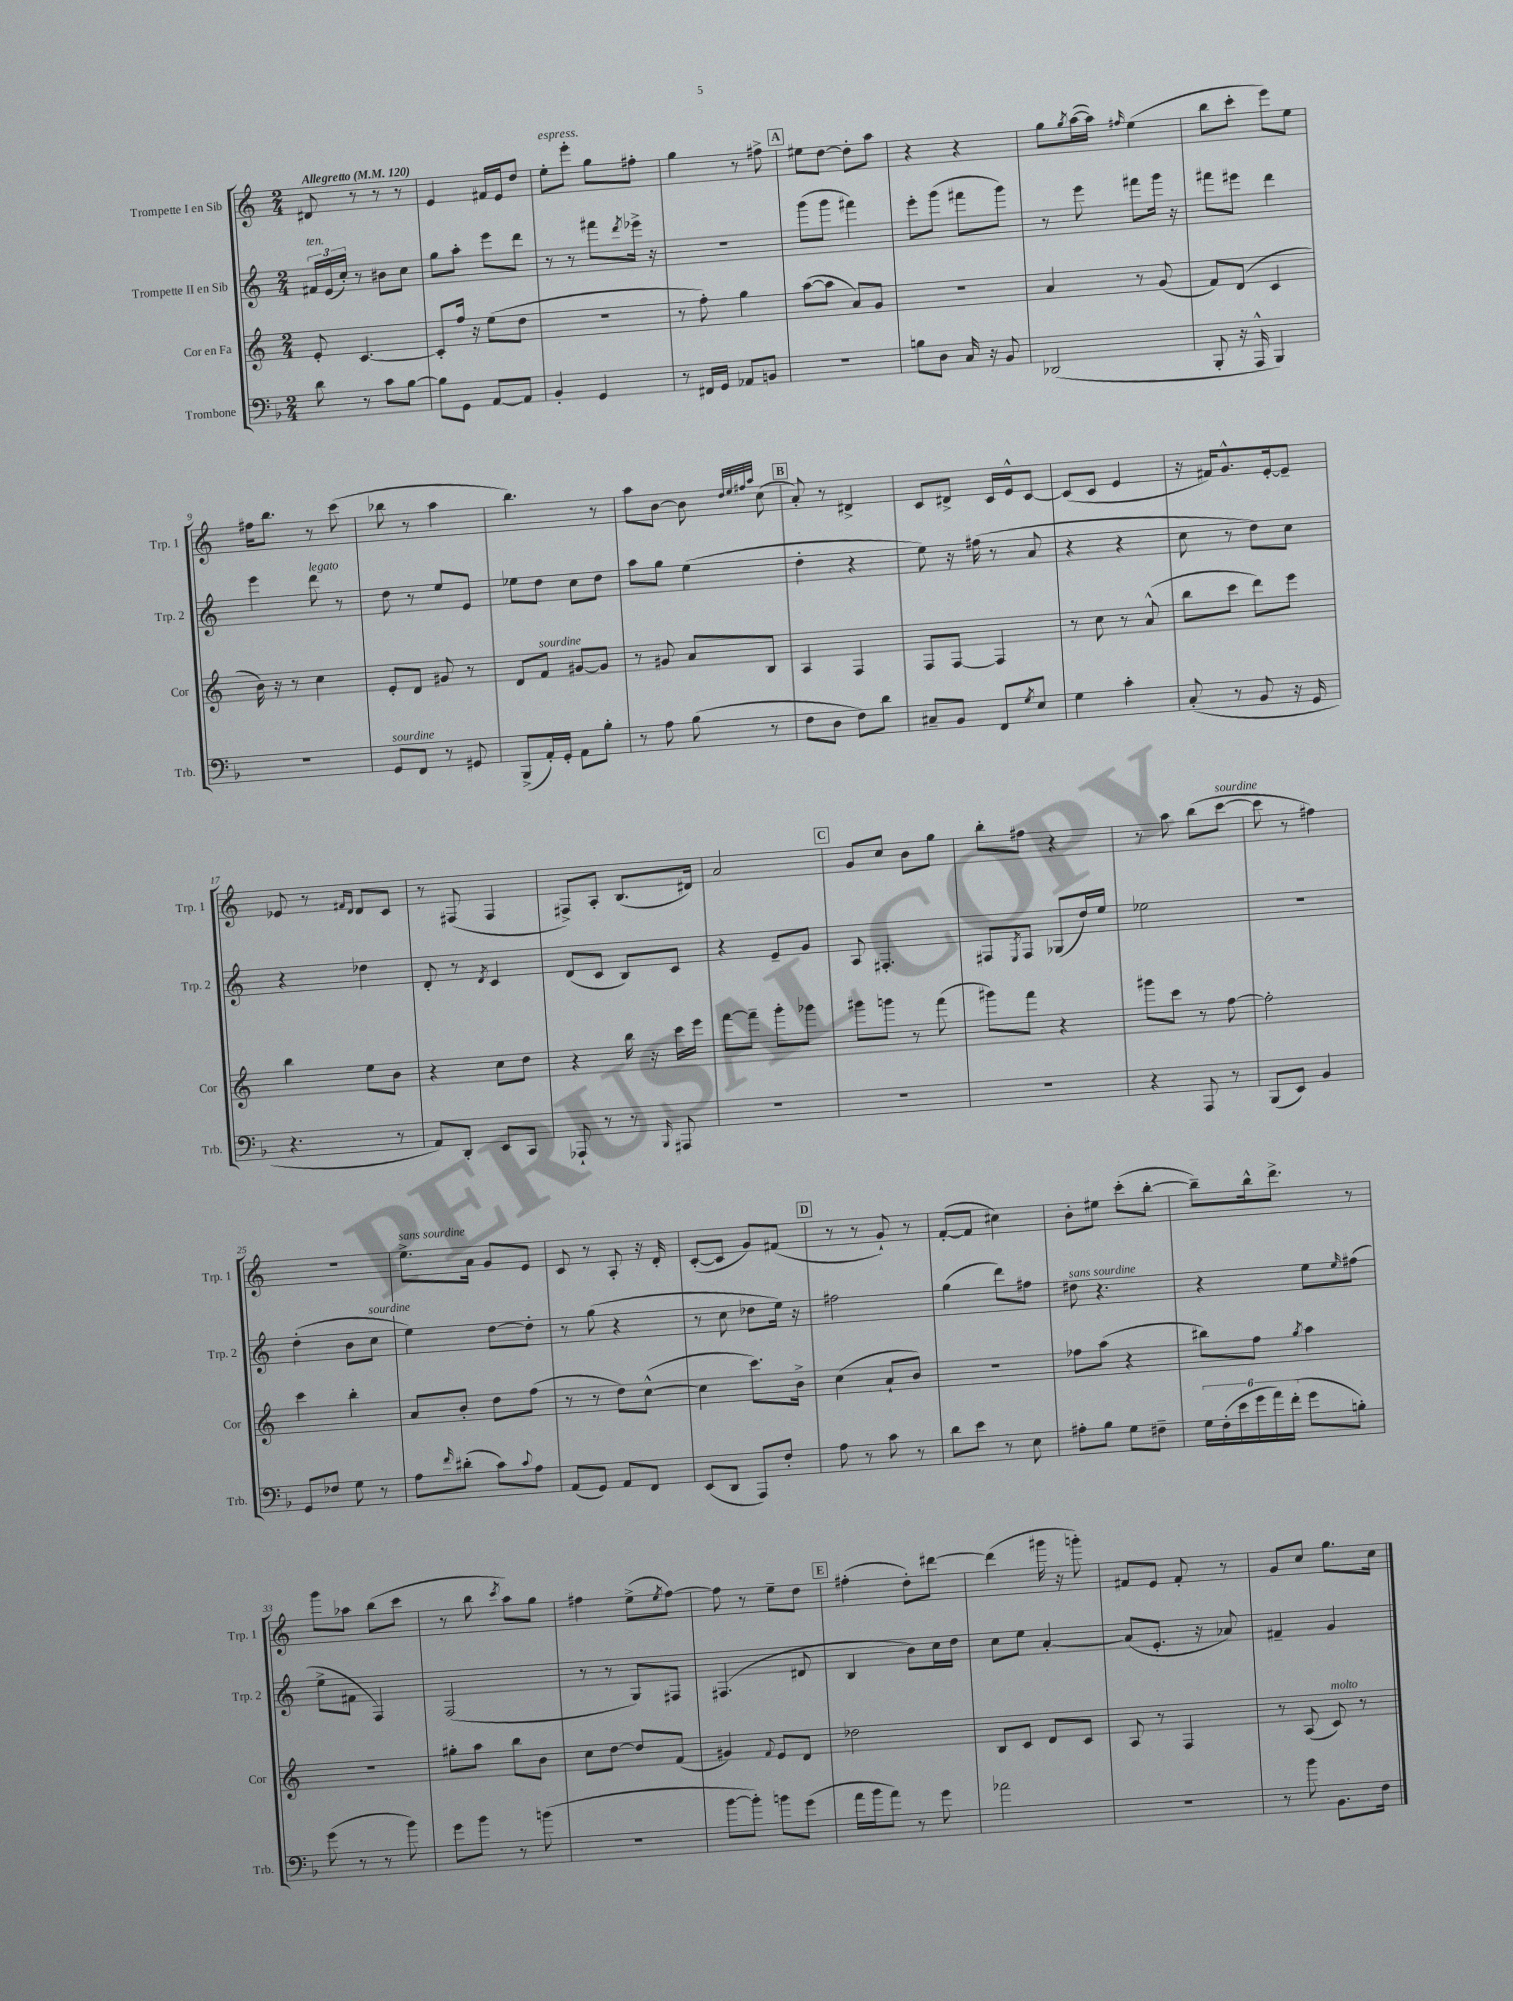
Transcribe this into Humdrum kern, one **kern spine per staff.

**kern	**kern	**kern	**kern
*staff4	*staff3	*staff2	*staff1
*clefF4	*clefG2	*clefG2	*clefG2
*k[b-]	*k[]	*k[]	*k[]
*M2/4	*M2/4	*M2/4	*M2/4
*MM120	*MM120	*MM120	*MM120
8d\	8e'/	24f#/LL	8d#/
.	.	(24e/	.
.	.	24cc'/JJ)	.
8r	[4.c/	8r	8r
8c\L	.	8b#\L	8r
[8B-\J	.	8cc\J	8r
=	=	=	=
8B-\]L	8c'/]L	8gg\L	4e/
8GG\J	16ff/Jk	8aa'\J	.
.	16r	.	.
[8AA/L	(8ee\L	8eee\L	16f#/LL
.	.	.	16e/J
8AA/]J	8dd\J	8ddd\J	8dd/J
=	=	=	=
4BB-'/	2r	8r	8ee'\L
.	.	8r	8eee'\J
4GG/	.	8fff#\L	8gg\L
.	.	8qddd/	.
.	.	16eee-^\Jk	8ff#'\J
.	.	16r	.
=	=	=	=
8r	8r	2r	4gg\
16FF#/LL	8ff'\)	.	.
16GG/JJ	.	.	.
8AA-/L	4gg\	.	8r
8BB/J	.	.	8ff#^\
=	=	=	=
2r	([8aa\L	(8ggg\L	8ee#\L
.	8aa\]J	8ggg\J	[8dd\J
.	8a/L)	4fff#\)	8dd'\]L
.	8g/J	.	8aa\J
=	=	=	=
8B\L	2r	8eee'\L	4r
8D\J	.	(8ggg\J	.
16C/	.	8fff#\L	4r
16r	.	.	.
8BB-/	.	8ggg\J)	.
=	=	=	=
(2DD-/	4a/	8r	8gg\L
.	.	.	8qgg/
.	.	8eee\	([16aa\L
.	.	.	16aa\]JJ)
.	.	.	16qqff#/
.	8r	8fff#\L	(4ee\
.	(8g/	16ggg\Jk	.
.	.	16r	.
=	=	=	=
8BBB-'/	8f/L)	8fff#\L	8bb\L
16r	(8d/J	8eee#\J	8ccc'\J
16AAA^^/	.	.	.
4BBB-/)	4c/	4ddd\	8eee\L)
.	.	.	8ee\J
=	=	=	=
2r	16b\)	4eee\	16ff#\LK
.	16r	.	8.bb\J
.	8r	.	.
.	4cc\	8ddd\	8r
.	.	8r	(8ccc\
=	=	=	=
8GG/L	8e'/L	8dd\	8bb-\
8FF/J	8d/J	8r	8r
8r	8g#/	8ee/L	4aa\
8GG#/	8r	8e/J	.
=	=	=	=
(8BBB-^/L	8d/L	8ee-\L	4.bb\)
16AA'/L)	8f/J	8dd\J	.
16GG'/JJ	.	.	.
8AA\L	[8g#/L	8cc\L	.
8B-'\J	8g#/]J	8dd\J	8r
=	=	=	=
8r	8r	8aa\L	8aa\L
8A\	8g#/	8gg\J	[8b\J
(8B-\	8a/L	(4ee\	8b\]
.	.	.	32qqdd/LLL
.	.	.	32qqee/
.	.	.	32qqff#/
.	.	.	32qqaa/JJJ
8r	8B/J	.	(8cc\
=	=	=	=
8F\L	4A/	4dd'\	8a'/)
8D\J	.	.	8r
8F\L)	4F/	4r	4d#^/
8d\J	.	.	.
=	=	=	=
8C#~/L	8F/L	8ee\)	8c/L
8BB-/J	[8F/J	16r	8d#^/J
.	.	(16ff#\	.
8FF/L	4F/]	8r	16c/LL
.	.	.	16e^^/J
8qG/	.	.	.
8E/J	.	8a/	[8c/J
=	=	=	=
4G\	8r	4r	(8c/]L
.	8cc\	.	8c/J
4c'\	8r	4r	4e/
.	(8a^^/	.	.
=	=	=	=
(8C'/	8bb\L	8cc\	16r
.	.	.	16f#/LK)
8r	8ccc\J	8r	8.g^^/
8BB-/	8ddd\L)	8dd\L)	.
.	.	.	[16e'/k
16r	8eee\J	8cc\J	8e~/]J
16GG/	.	.	.
=	=	=	=
4.r	4bb\	4r	8e-/
.	.	.	8r
.	.	.	16qqf#/LL
.	.	.	16qqd/JJ
.	8ee\L	4dd-\	8d/L
8r	8b\J	.	8c/J
=	=	=	=
8AA/L)	4r	8d'/	8r
8DD'/J	.	8r	(8F#/
.	.	8qd/	.
8EE/L	8cc\L	4c/	4F#/
8CC/J	8dd\J	.	.
=	=	=	=
8AAA-`/	4r	(8d/L	8F#^/L)
8r	.	8c/J	8A'/J
8r	16bb\	8B/L)	(8.B/L
.	16r	.	.
16qqBBB-/	.	.	.
8AAA#/	16ccc\LL	8c/J	.
.	16eee\JJ	.	16d#/Jk)
=	=	=	=
2r	[8fff\L	4r	2a/
.	8fff~\]J	.	.
.	8ggg'\L	8e~/L	.
.	8ggg-\J	8g/J	.
=	=	=	=
2r	8ggg#\L	8A/	8g/L
.	8ggg\J	4.F#'/	8cc/J
.	8r	.	8b\L
.	(8fff\	.	8gg\J
=	=	=	=
2r	8ggg#\L)	8F#/L	8bb'\L
.	.	8qE/	.
.	8fff\J	8F#/J	8ff#\J
.	4r	(8G-/L	4r
.	.	16dd/L)	.
.	.	16ee/JJ	.
=	=	=	=
4r	8ggg#\L	2ee-\	8r
.	8ccc\J	.	8aa\
8AAA/	8r	.	(8bb\L
8r	[8ff\	.	[8ccc\J
=	=	=	=
(8BBB-/L	2ff'\]	2r	8ccc\]
8EE/J)	.	.	8r
4BB-/	.	.	4ff#\)
=	=	=	=
8GG/L	4ccc\	(4dd'\	2r
8F-/J	.	.	.
8G\	4bb'\	8b\L	.
8r	.	8cc\J	.
=	=	=	=
8A\L	8a/L	4ee\)	8.ee^\L
16qqf/	.	.	.
(8d#'\J	8b'/J	.	.
.	.	.	16a\Jk
8c\L)	8dd\L	[8dd\L	8g/L
8qqc/	.	.	.
8A\J	(8ff\J	8dd'\]J	8e/J
=	=	=	=
(8AA/L	8r	8r	8c/
8GG/J)	8r	(8gg\	8r
8AA/L	8dd\L)	4r	8A'/
8FF/J	([8cc^^\J	.	16r
.	.	.	16d'/
=	=	=	=
(8EE/L	4cc\]	8r	([8c'/L
8DD/J	.	8cc\	8c/]J
8AAA/L)	8.ccc\L)	8dd-\L	8g/L)
8F'/J	.	16ee\Jk)	(8f#/J
.	16b^\Jk	16r	.
=	=	=	=
8A\	(4cc\	2ff#\	8r
8r	.	.	8r
8c\	8a`/L	.	8g`/)
8r	8b/J)	.	8r
=	=	=	=
8d\L	2r	(4gg\	([8f'/L
8e\J	.	.	8f/]J
8r	.	8ddd\L)	4cc#\)
8E\	.	8ff#\J	.
=	=	=	=
8A#'\L	8ff-\L	8dd#\	8b'\L
8B-\J	(8aa\J	4.r	8ee#\J
8G\L	4r	.	(8ccc'\L
8F#~\J	.	.	[8bb'\J
=	=	=	=
24G\LL	8bb#\L)	4r	8bb~\]L)
(24F'\	.	.	.
24e\	.	.	.
24g\	8ff\J	.	16bb^^\k
24a\)	.	.	.
.	.	.	8.ddd^\J
(24f'\JJ	.	.	.
.	8qgg/	.	.
8g\L	4aa\	8ee\L	.
.	.	16qqee/	.
8B'\J)	.	(8ff#\J	8r
=	=	=	=
(8g\	2r	8ee^\L	8ggg\L
8r	.	8f#\J	8aa-\J
8r	.	4F/)	(8bb\L
8b-\)	.	.	8ccc\J
=	=	=	=
8g\L	8gg#'\L	(2F/	8r
8b-\J	8aa\J	.	8bb\
.	.	.	8qccc/
8r	8bb\L	.	8aa\L)
(8b\	8b\J	.	8gg\J
=	=	=	=
2r	8cc\L	8r	4ff#\
.	[8dd\J	8r	.
.	8dd/]L	8G/L)	(8ee^\L
.	.	.	8qee/
.	(8f/J	8F#/J	[8ff#\J)
=	=	=	=
[8b-\L	4g#/)	(4.F#/	8ff#\]
8b-'\]J)	.	.	8r
.	8qqf/	.	.
8b\L	8e/L	.	8ee~\L
(8g\J	8d/J	8d#/	8dd\J
=	=	=	=
16a\LL	2dd-\	4B/	(4ff#'\
16b-\J	.	.	.
8a\J)	.	.	.
8r	.	8b\L)	8dd'\L)
8g\	.	16cc\L	[8ddd#\J
.	.	16dd\JJ	.
=	=	=	=
2a-\	8B/L	8cc\L	(4ddd#\]
.	8c/J	8ee\J	.
.	8d/L	[4a'/	16ggg#\
.	.	.	16r
.	8c/J	.	8ggg'\)
=	=	=	=
2r	8A/	(8a/]L	8f#/L
.	8r	8.e'/J	8e/J
.	4F/	.	8f#'/
.	.	16r	.
.	.	8a-/)	8r
=	=	=	=
8r	8r	4f#~/	8g/L
8b-\	(8A/	.	8cc/J
8.BB-\L	8c/)	4g/	8.gg\L
.	8r	.	.
16F\Jk	.	.	16cc\Jk
==	==	==	==
*-	*-	*-	*-
